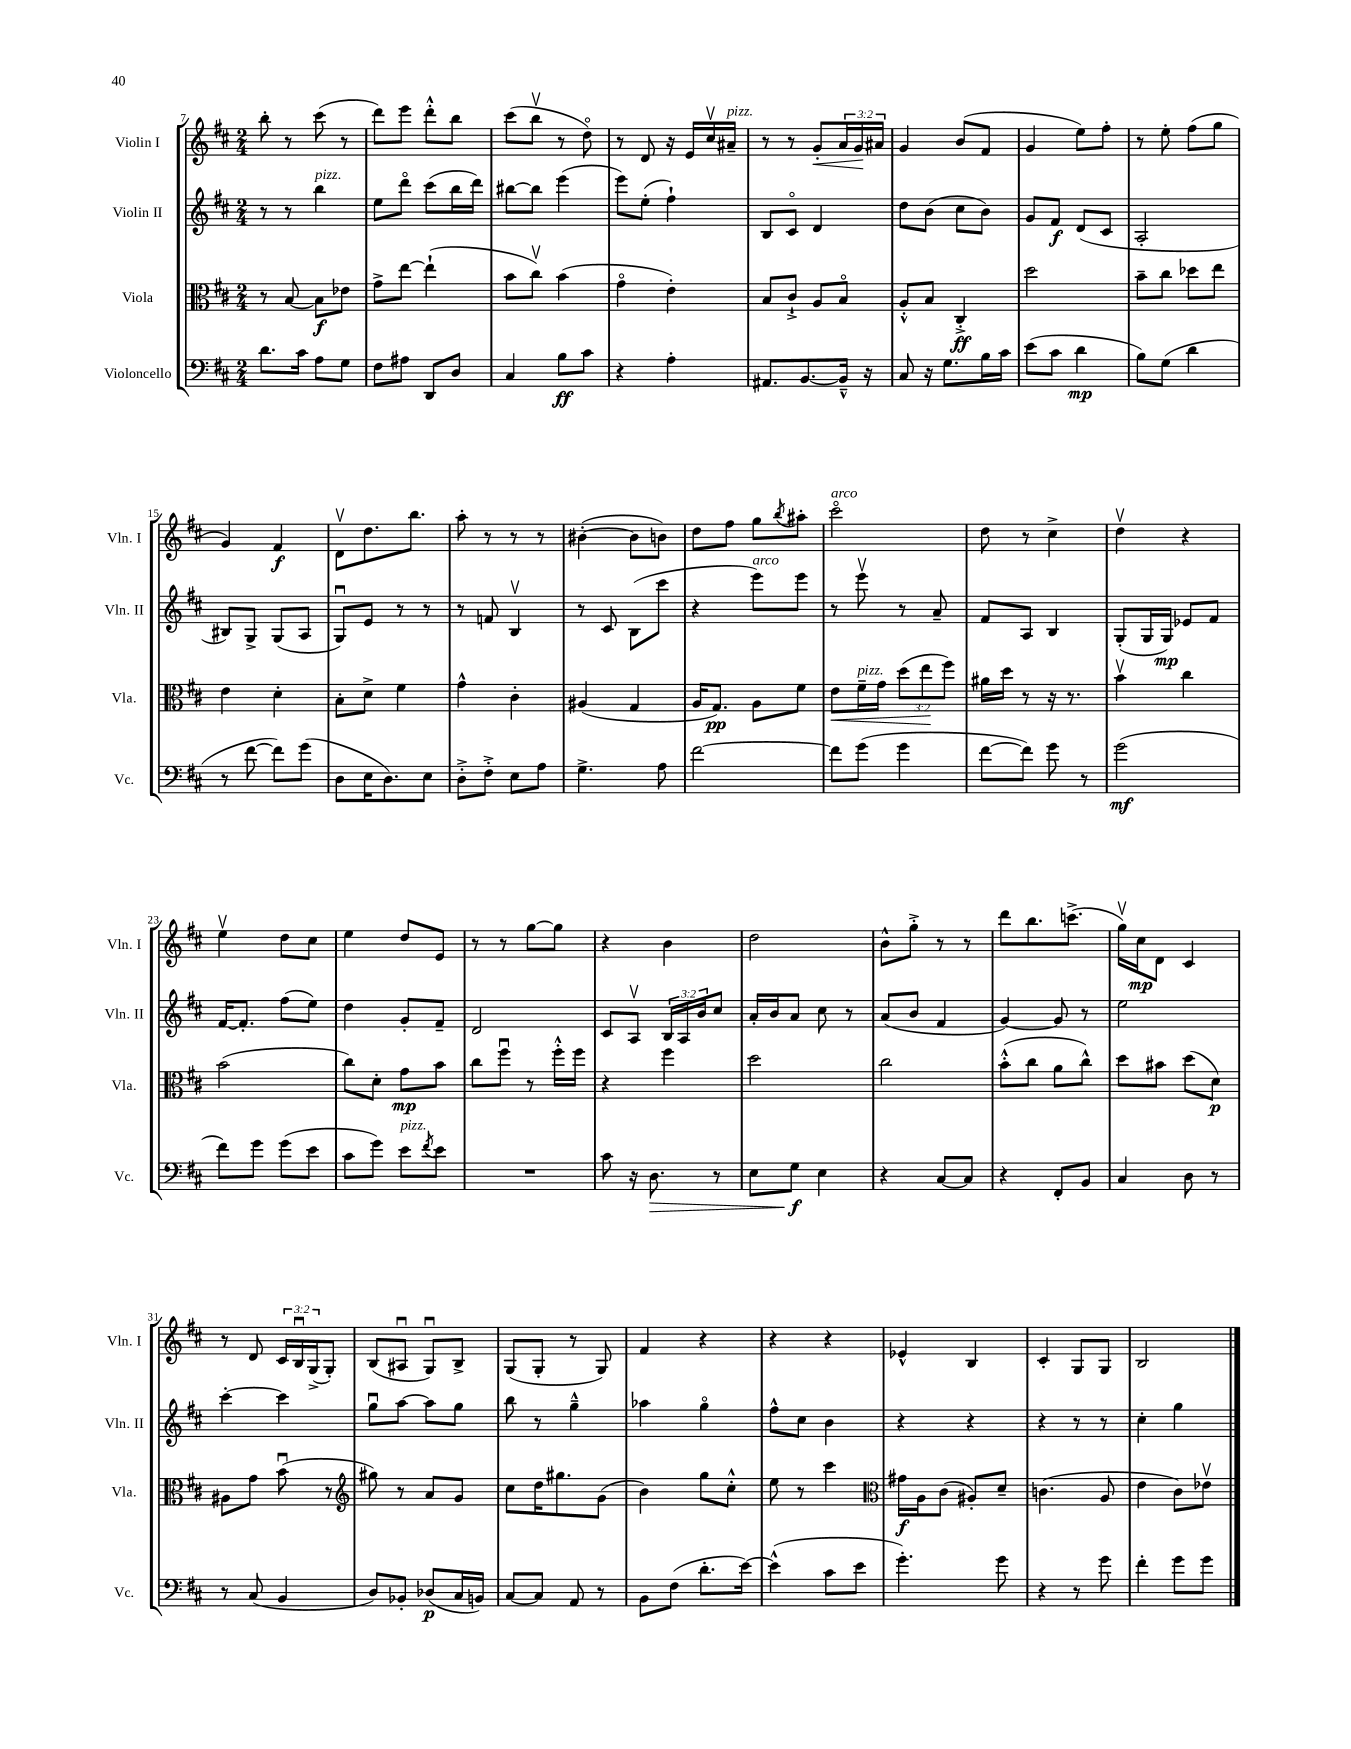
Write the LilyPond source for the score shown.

<<
\new StaffGroup <<
\new Staff = "s0" \with { instrumentName = "Violin I" shortInstrumentName = "Vln. I" } {
    \clef treble \key d \major \numericTimeSignature \time 2/4 \override Staff.TupletNumber.text = #tuplet-number::calc-fraction-text
    b''8-. r8 cis'''8( r8 |
    d'''8) e'''8 d'''8-.-^ b''8 |
    cis'''8( b''8\upbow r8 d''8\flageolet) |
    r8 d'8 r16 e'16 cis''16\upbow ais'16--^\markup { \italic "pizz." } |
    r8 r8 g'8-.\< \tuplet 3/2 { a'16 g'16\! ais'16 } |
    g'4 b'8( fis'8 |
    g'4 e''8) fis''8-. |
    r8 e''8-. fis''8( g''8 |
    g'4) fis'4\f |
    d'8\upbow d''8. b''8. |
    a''8-. r8 r8 r8 |
    bis'4~-.( bis'8 b'8) |
    d''8 fis''8 g''8 \acciaccatura { b''8 } ais''8-. |
    cis'''2\flageolet^\markup { \italic "arco" } |
    d''8 r8 cis''4-> |
    d''4\upbow r4 |
    e''4\upbow d''8 cis''8 |
    e''4 d''8 e'8 |
    r8 r8 g''8~ g''8 |
    r4 b'4 |
    d''2 |
    b'8-^ g''8-.-> r8 r8 |
    d'''8 b''8. c'''8.->( |
    g''16\upbow) cis''16\mp d'8 cis'4 |
    r8 d'8 \tuplet 3/2 { cis'16 b16\downbow g16->( } g8-.) |
    b8( ais8\downbow g8\downbow) b8-> |
    g8( g8-. r8 g8) |
    fis'4 r4 |
    r4 r4 |
    ees'4-^ b4 |
    cis'4-. g8 g8 |
    b2 \bar "|." |
}
\new Staff = "s1" \with { instrumentName = "Violin II" shortInstrumentName = "Vln. II" } {
    \clef treble \key d \major \numericTimeSignature \time 2/4 \override Staff.TupletNumber.text = #tuplet-number::calc-fraction-text
    r8 r8 b''4^\markup { \italic "pizz." } |
    e''8 d'''8\flageolet cis'''8( b''16 d'''16) |
    bis''8~ bis''8 e'''4( |
    e'''8) e''8-.( fis''4-!) |
    b8 cis'8\flageolet d'4 |
    d''8 b'8( cis''8 b'8) |
    g'8 fis'8\f d'8( cis'8 |
    a2-. |
    bis8) g8-> g8( a8 |
    g8\downbow) e'8 r8 r8 |
    r8 f'8 b4\upbow |
    r8 cis'8 b8( cis'''8 |
    r4 e'''8^\markup { \italic "arco" }) e'''8 |
    r8 e'''8\upbow r8 a'8-- |
    fis'8 a8 b4 |
    g8-.( g16 g16\mp) ees'8 fis'8 |
    fis'16~ fis'8.-. fis''8( e''8) |
    d''4 g'8-. fis'8-- |
    d'2 |
    cis'8 a8\upbow \tuplet 3/2 { b16 a16 b'16 } cis''8 |
    a'16-. b'16 a'8 cis''8 r8 |
    a'8( b'8 fis'4 |
    g'4~) g'8 r8 |
    e''2 |
    cis'''4~-. cis'''4 |
    g''8\downbow a''8~ a''8 g''8 |
    b''8 r8 g''4---^ |
    aes''4 g''4\flageolet |
    fis''8-^ cis''8 b'4 |
    r4 r4 |
    r4 r8 r8 |
    cis''4-. g''4 \bar "|." |
}
\new Staff = "s2" \with { instrumentName = "Viola" shortInstrumentName = "Vla." } {
    \clef alto \key d \major \numericTimeSignature \time 2/4 \override Staff.TupletNumber.text = #tuplet-number::calc-fraction-text
    r8 b8~ b8\f ees'8 |
    g'8-> e''8~ e''4-!( |
    b'8 cis''8\upbow) b'4( |
    g'4\flageolet e'4-.) |
    b8 cis'8-!-> a8 b8\flageolet |
    a8-.-^ b8 cis4-.->\ff |
    d''2 |
    b'8-- cis''8 des''8 e''8 |
    e'4 d'4-. |
    b8-. d'8-> fis'4 |
    g'4-^ cis'4-. |
    ais4( g4 |
    a16 g8.\pp) a8 fis'8 |
    e'8\< fis'16--^\markup { \italic "pizz." } g'16 \tuplet 3/2 { d''8( e''8\! fis''8) } |
    ais'16 d''16 r8 r16 r8. |
    b'4\upbow cis''4 |
    b'2( |
    cis''8) d'8-. g'8\mp b'8 |
    cis''8 fis''8\downbow r8 fis''16-.-^ fis''16 |
    r4 fis''4 |
    d''2 |
    cis''2 |
    b'8-.-^( cis''8 a'8 cis''8-^) |
    d''8 bis'8 d''8( d'8\p) |
    ais8 g'8 b'8\downbow( r8 |
    \clef treble gis''8) r8 a'8 g'8 |
    cis''8 d''16 gis''8. g'8( |
    b'4) g''8 cis''8-.-^ |
    e''8 r8 cis'''4 |
    \clef alto gis'16\f a16 cis'8( ais8-.) d'8-- |
    c'4.( a8 |
    e'4 cis'8) ees'8\upbow \bar "|." |
}
\new Staff = "s3" \with { instrumentName = "Violoncello" shortInstrumentName = "Vc." } {
    \clef bass \key d \major \numericTimeSignature \time 2/4
    d'8. cis'16 a8 g8 |
    fis8 ais8 d,8 d8 |
    cis4 b8\ff cis'8 |
    r4 a4-. |
    ais,8. b,8.~ b,16---^ r16 |
    cis8 r16 g8. b16 cis'16 |
    e'8( cis'8 d'4\mp |
    b8) g8( d'4 |
    r8 fis'8~ fis'8) g'8( |
    d8 e16 d8.) e8 |
    d8-.-> fis8-.-> e8 a8 |
    g4.-> a8 |
    fis'2~ |
    fis'8 g'8( g'4 |
    fis'8~ fis'8) g'8 r8 |
    g'2\mf( |
    fis'8) g'8 g'8( e'8 |
    cis'8 g'8) e'8^\markup { \italic "pizz." } \acciaccatura { fis'8 } e'8 |
    R2 |
    cis'8 r16 d8.\> r8 |
    e8 g8\f\! e4 |
    r4 cis8~ cis8 |
    r4 fis,8-. b,8 |
    cis4 d8 r8 |
    r8 cis8( b,4 |
    d8) bes,8-. des8\p( cis16 b,16) |
    cis8~ cis8 a,8 r8 |
    b,8 fis8( d'8.-. e'16~) |
    e'4-^( cis'8 e'8 |
    g'4.-.) g'8 |
    r4 r8 g'8 |
    fis'4-. g'8 g'8 \bar "|." |
}
>>
>>
\layout { \context { \Score currentBarNumber = #7 } }
